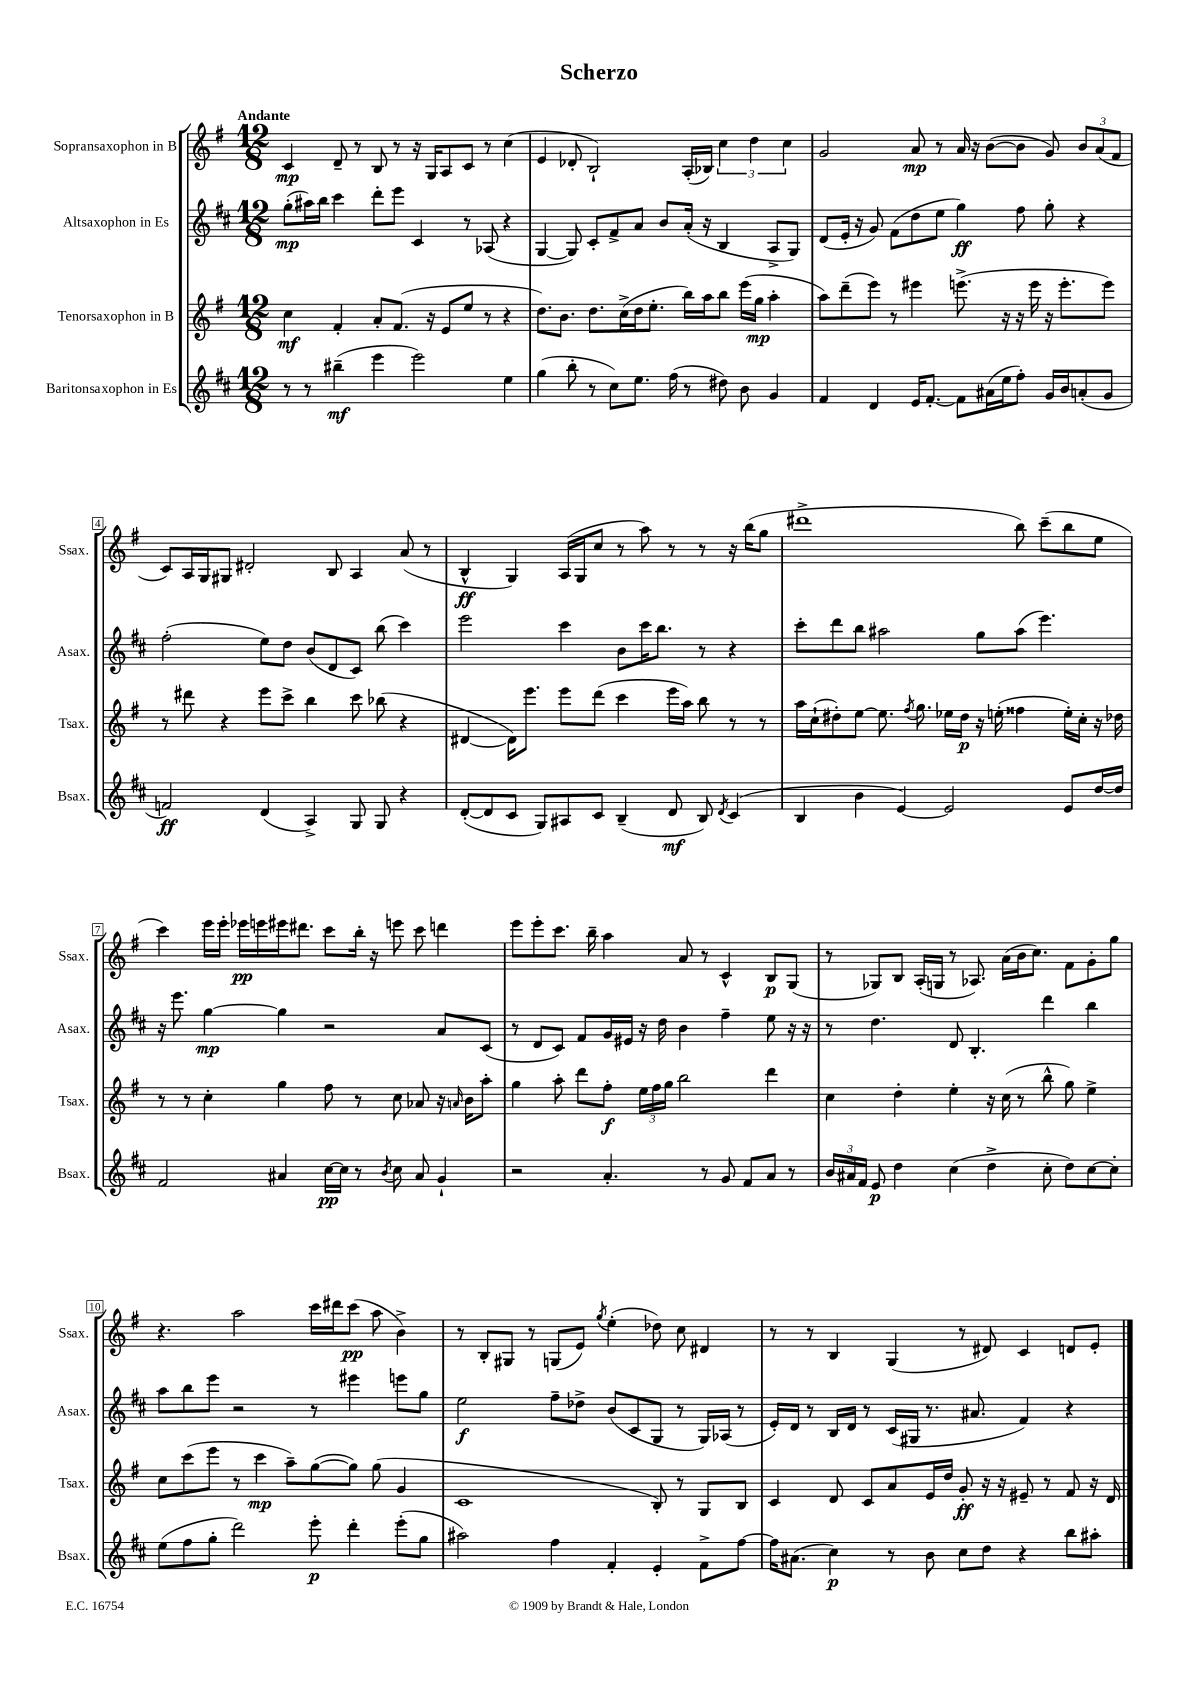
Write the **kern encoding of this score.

**kern	**kern	**kern	**kern
*staff4	*staff3	*staff2	*staff1
*clefG2	*clefG2	*clefG2	*clefG2
*k[f#c#]	*k[f#]	*k[f#c#]	*k[f#]
*M12/8	*M12/8	*M12/8	*M12/8
8r	4cc\	(8gg'\L	4c/
8r	.	16aa#\L)	.
.	.	16bb\JJ	.
(4bb#~\	4f#'/	4ccc#\	8d~/
.	.	.	8r
4eee\	8a'/L	8ddd'\L	8B/
.	(8.f#/J	8eee\J	8r
2eee\)	.	4c#/	16r
.	16r	.	16G/LK
.	8e/L	.	8A/
.	8ee/J	8r	8c/J
.	8r	(8A-/	8r
4ee\	4r	4r	(4cc\
=	=	=	=
(4gg\	8.dd\L)	[4G/	4e/
.	8.b\J	.	.
8bb'\	.	8G/])	8d-'/
8r	8.dd\L	8c#'/L	2B`/)
8cc#\L)	.	8f#^/	.
.	(16cc^\L	.	.
8.ee\J	16dd\J	8a/J	.
.	8.ee'\J	.	.
.	.	8b/L	.
(16ff#\	.	.	.
8r	16bb\LL)	(16a'/Jk	(16A'/LL
.	16aa\J	16r	16B-/JJ)
8dd#\)	8bb\J	4B/	6cc\
8b\	(16eee\LL	.	.
.	.	.	6dd\
.	16gg\JJ	.	.
4g/	4aa'\	8A^/L	.
.	.	.	6cc\
.	.	8G/J)	.
=	=	=	=
4f#/	8aa\L)	(8d/L	2g/
.	(8ddd~\	16e'/Jk	.
.	.	16r	.
4d/	8eee\J)	8g/)	.
.	8r	(8f#\L	.
16e/LK	4eee#\	8dd\	8a/
[8.f#'/J	.	.	.
.	.	8ee\J	8r
8f#\]L	(8.eee^\	4gg\)	16a/
.	.	.	16r
(16a#\L	.	.	([8b\L
16ee\J	16r	.	.
8ff#'\J)	16r	8ff#\	8b\]J
.	16eee\	.	.
16g/LL	16r	8gg'\	8g/)
16b/J	8.eee'\L	.	.
(8a'/	.	4r	12b/L
.	.	.	(12a/
8g/J	8eee\J)	.	.
.	.	.	12f#/J
=	=	=	=
2f/)	8r	(2ff#'\	8c/L)
.	8ddd#\	.	16A/L
.	.	.	16G/J
.	4r	.	8G#/J
.	.	.	2d#'/
(4d/	8eee\L	8ee\L)	.
.	8ccc^\J	8dd\J	.
4A^/)	4bb\	(8b/L	.
.	.	8d/	8B/
8G/	8ccc\	8c#/J)	4A/
8G/	(8bb-\	(8bb\	.
4r	4r	4ccc#\)	(8a/
.	.	.	8r
=	=	=	=
([8d'/L	[4d#/	2eee\	4B^^/
8d/]	.	.	.
8c#/J	16d#\]LK)	.	4G/)
.	8.eee\J	.	.
8G/L)	.	.	.
8A#/	8eee\L	4ccc#\	(16A/LL
.	.	.	16G/J
8c#/J	(8ddd\J	.	8cc/J
(4B~/	4ccc\	8b\L	8r
.	.	16ccc#\K	8aa\)
.	.	8.bb\J	.
8d/	16eee\LL	.	8r
.	16aa\JJ)	.	.
8B/)	8bb\	8r	8r
8qd/	.	.	.
(4c#/	8r	4r	16r
.	.	.	(16bb\LK
.	8r	.	8gg\J
=	=	=	=
4B/	16aa\LL	8ccc#'\L	1ddd#^
.	(16cc`\J	.	.
.	8dd#'\)	8ddd\	.
4b\	[8ee\J	8bb\J	.
.	8.ee\]	2aa#\	.
[4e/)	.	.	.
.	8qff#/	.	.
.	8.gg\	.	.
2e/]	16ee-\LL	.	.
.	16dd#\JJ	.	.
.	16r	8gg\L	.
.	(16ee'\	.	.
.	4ff##\	(8aa#\J	8bb\)
.	.	4.eee\)	(8ccc~\L
8e/L	16ee'\LL)	.	8bb\
.	16cc'\JJ	.	.
[16dd/L	16r	.	8ee\J
16dd/]JJ	16dd-\	.	.
=	=	=	=
2f#/	8r	16r	4ccc\)
.	.	8.eee\	.
.	8r	.	.
.	4cc'\	[4gg\	16eee\LL
.	.	.	16eee'\JJ
.	.	.	16eee-\LL
.	.	.	16eee\
4a#/	4gg\	4gg\]	16eee#\J
.	.	.	8.ddd#\J
[16cc#\LL	8ff#\	2r	8ccc\L
16cc#\]JJ	.	.	.
8r	8r	.	16bb'\Jk
.	.	.	16r
8qb/	.	.	.
8cc#\	8cc\	.	8eee\
8a#/	8a-/	.	8ccc\
4g`/	16r	8a/L	4ddd\
.	16qqa/	.	.
.	16b\LK	.	.
.	8aa'\J	(8c#/J	.
=	=	=	=
2r	4gg\	8r	8eee\L
.	.	8d/L	8eee'\
.	8aa'\	8c#/J)	8.ccc\J
.	8ddd\L	8f#/L	.
.	.	.	16bb~\
4.a'/	8ff#'\J	16g/L	4aa\
.	.	16e#/JJ	.
.	24ee\LL	16r	.
.	24ff#\	.	.
.	.	16dd\	.
.	24gg\JJ	.	.
.	2bb\	4b\	8a/
8r	.	.	8r
8g/	.	4ff#~\	4c^^/
8f#/L	.	.	.
8a/J	4ddd\	8ee\	8B/L
8r	.	16r	(8G/J
.	.	16r	.
=	=	=	=
24b/LL	4cc\	8r	8r
24a#/	.	.	.
24f#/JJ	.	.	.
8e/	.	4.dd\	8G-/L)
4dd\	4dd'\	.	8B/J
.	.	.	(16A'/LL
.	.	.	16G/JJ
(4cc#\	4ee'\	8d/	8r
.	.	4.B'/	8.A-/)
4dd^\	16r	.	.
.	(16cc\	.	(16a\LL
.	8r	.	16b\J
.	.	.	8.cc\J)
8cc#'\	8bb^^\	4ddd\	.
8dd\L)	8gg\)	.	8f#\L
[8cc#\	4ee^\	4bb\	8g'\
8cc#'\]J	.	.	8gg\J
=	=	=	=
(8ee\L	8cc\L	8aa\L	4.r
8ff#\	(8ccc\	8bb\	.
8gg'\J	8eee\J	8eee\J	.
2ddd\)	8r	2r	2aa\
.	4ccc\	.	.
.	8aa~\L)	.	.
8eee'\	([8gg\	8r	16ccc\LL
.	.	.	16ddd#\J
4ddd'\	8gg\]J)	4eee#\	(8ccc\J
.	(8gg\	.	8aa\
(8eee'\L	4g/	8eee\L	4b^\)
8gg\J	.	8gg\J	.
=	=	=	=
2aa#\)	1c	2ee\	8r
.	.	.	8B'/L
.	.	.	8G#/J
.	.	.	8r
4ff#\	.	8ff#~\L	(8G/L
.	.	8dd-^\J	8e/J)
.	.	.	8qgg/
4f#'/	.	(8b/L	(4ee'\
.	.	8c#/	.
4e'/	8B'/)	8G/J	8dd-\)
.	8r	8r	8cc\
8f#^\L	8G/L	16G/LL)	4d#/
.	.	(16A-/JJ	.
[8ff#\J	8B/J	8r	.
=	=	=	=
16ff#\]LK	4c/	16e'/LL)	8r
(8.a#\J	.	16d/JJ	.
.	.	8r	8r
4cc#\)	8d/	16B/LL	4B/
.	.	16d/JJ	.
.	8c/L	8r	.
8r	8a/	(16c#/LL	(4G/
.	.	16G#/JJ	.
8b\	16e/L	8.r	.
.	16dd/JJ	.	.
8cc#\L	8g'/	.	8r
.	.	8.a#/	.
8dd\J	16r	.	8d#/)
.	16r	.	.
4r	8e#~/	4f#/)	4c/
.	8r	.	.
8bb\L	8f#/	4r	8d/L
8aa#'\J	16r	.	8e'/J
.	16d/	.	.
==	==	==	==
*-	*-	*-	*-
